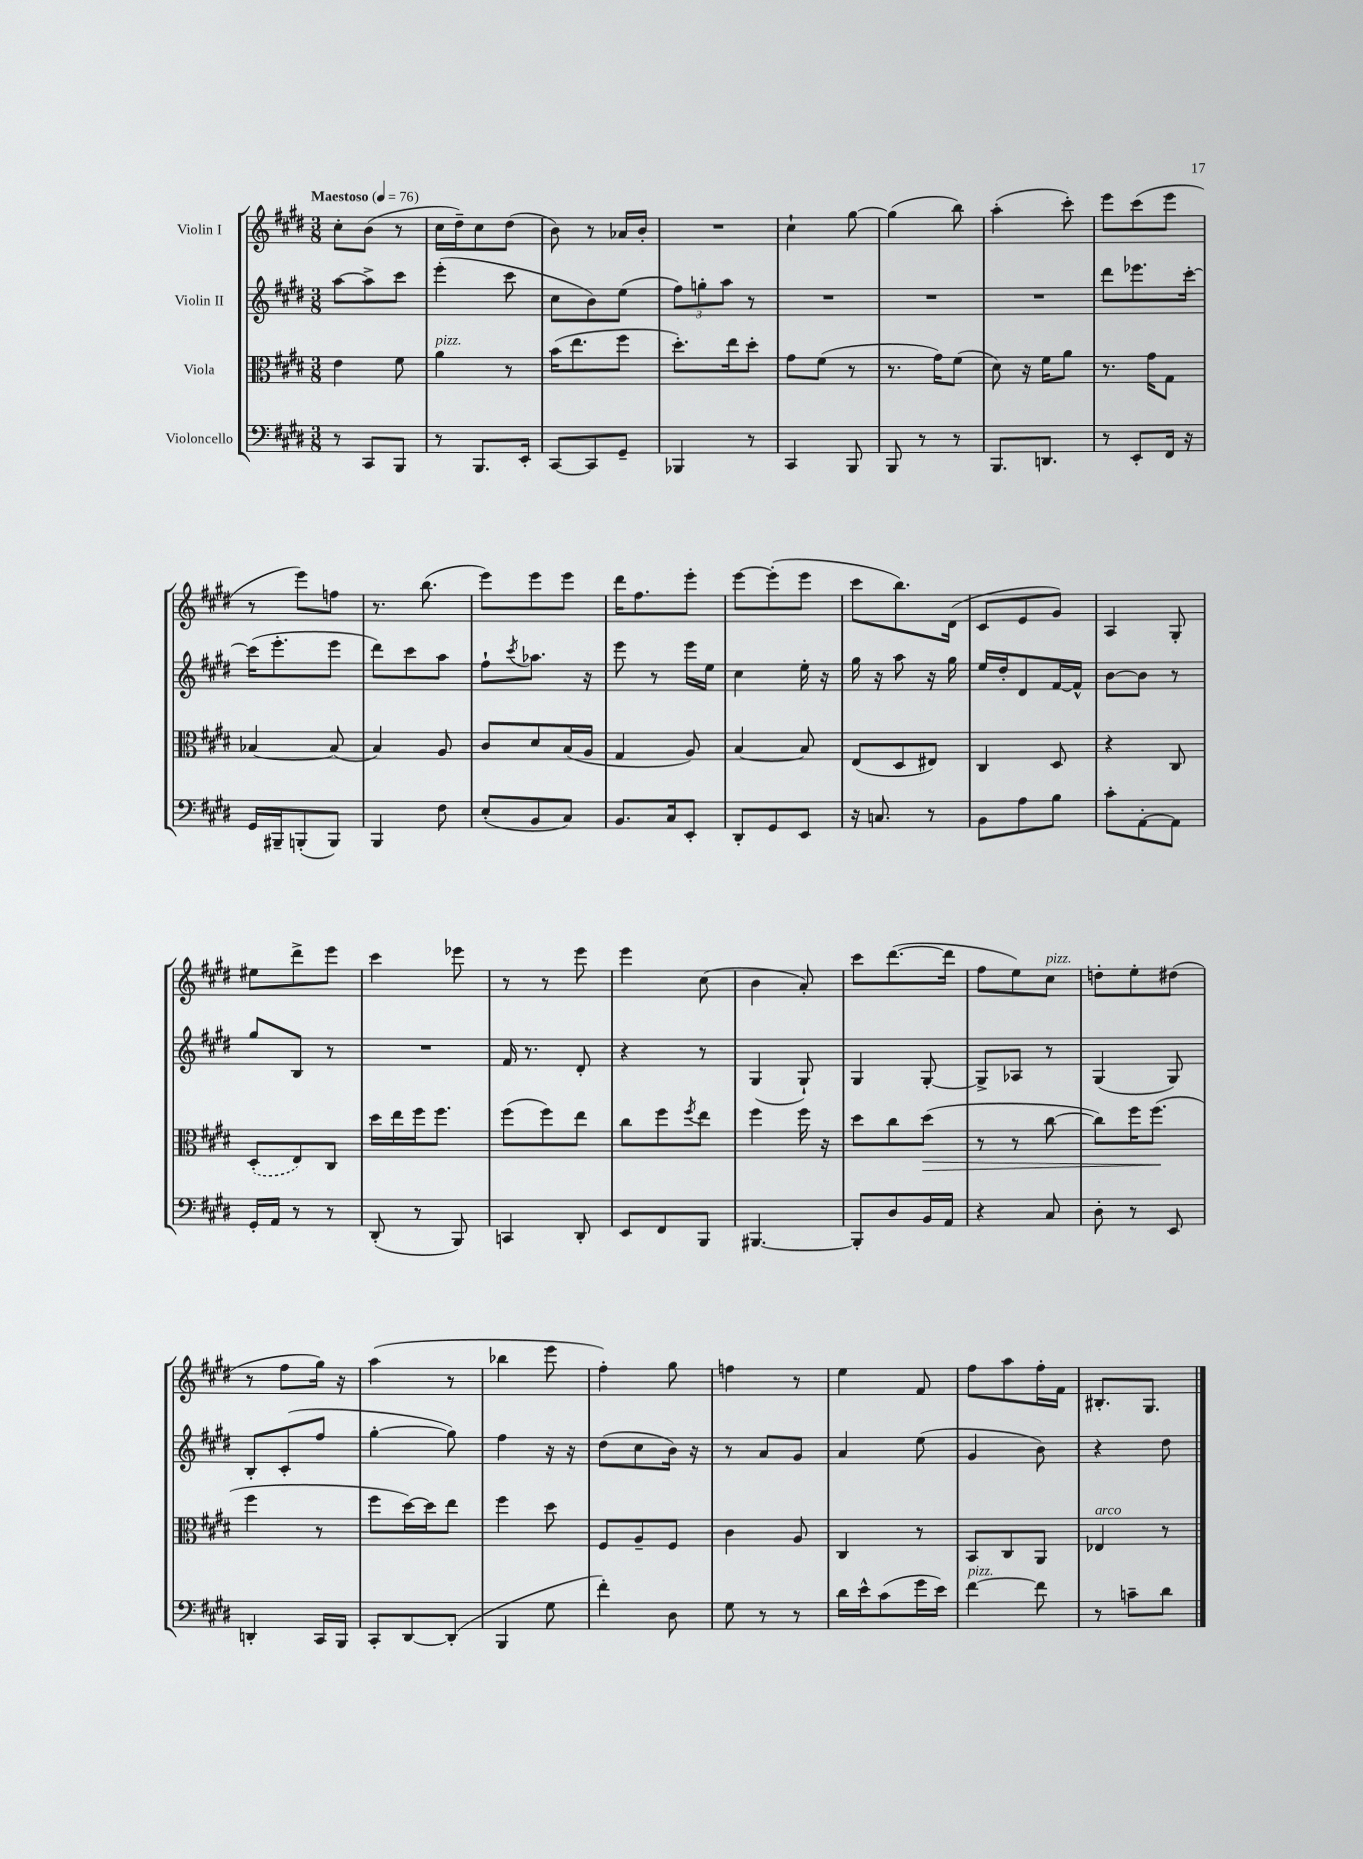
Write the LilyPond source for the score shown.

<<
\new StaffGroup <<
\new Staff = "s0" \with { instrumentName = "Violin I" } {
    \clef treble \key e \major \numericTimeSignature \time 3/8 \tempo "Maestoso" 4 = 76
    cis''8-. b'8( r8 |
    cis''16 dis''16--) cis''8 dis''8( |
    b'8) r8 aes'16 b'16-. |
    R4. |
    cis''4-! gis''8~ |
    gis''4( b''8) |
    a''4-.( cis'''8-.) |
    e'''8 cis'''8( e'''8 |
    r8 e'''8) f''8 |
    r8. b''8.( |
    e'''8) e'''8 e'''8 |
    dis'''16 fis''8. e'''8-. |
    e'''8~ e'''8-.( e'''8 |
    cis'''8 b''8.) dis'16( |
    cis'8 e'8 gis'8) |
    a4 gis8-. |
    eis''8 dis'''8-> e'''8 |
    cis'''4 ees'''8 |
    r8 r8 e'''8 |
    e'''4 cis''8( |
    b'4 a'8-.) |
    cis'''8 dis'''8.~( dis'''16 |
    fis''8 e''8) cis''8^\markup { \italic "pizz." } |
    d''8-. e''8-. dis''8( |
    r8 fis''8 gis''16) r16 |
    a''4( r8 |
    bes''4 e'''8 |
    fis''4-.) gis''8 |
    f''4 r8 |
    e''4 fis'8 |
    fis''8 a''8 fis''16-. fis'16 |
    bis8.-. gis8. \bar "|." |
}
\new Staff = "s1" \with { instrumentName = "Violin II" } {
    \clef treble \key e \major \numericTimeSignature \time 3/8
    a''8~ a''8-> cis'''8 |
    e'''4-.( cis'''8 |
    cis''8 b'8) e''8( |
    \tuplet 3/2 { fis''8) g''8-. a''8 } r8 |
    R4. |
    R4. |
    R4. |
    dis'''8 ees'''8. cis'''16~-. |
    cis'''16( e'''8.-. e'''8 |
    dis'''8) cis'''8 a''8 |
    fis''8-! \acciaccatura { cis'''8 } aes''8. r16 |
    e'''8 r8 e'''16 e''16 |
    cis''4 e''16-. r16 |
    gis''16 r16 a''8 r16 gis''16 |
    e''16 dis''16-. dis'8 fis'16~ fis'16-^ |
    b'8~ b'8 r8 |
    gis''8 b8 r8 |
    R4. |
    fis'16 r8. dis'8-. |
    r4 r8 |
    gis4( gis8-!) |
    gis4 gis8~-. |
    gis8-> aes8 r8 |
    gis4( gis8) |
    b8-. cis'8-.( fis''8 |
    gis''4~-. gis''8) |
    fis''4 r16 r16 |
    dis''8( cis''8 b'16) r16 |
    r8 a'8 gis'8 |
    a'4 e''8( |
    gis'4 b'8) |
    r4 dis''8 \bar "|." |
}
\new Staff = "s2" \with { instrumentName = "Viola" } {
    \clef alto \key e \major \numericTimeSignature \time 3/8
    e'4 fis'8 |
    a'4^\markup { \italic "pizz." } r8 |
    b'16( e''8. fis''8 |
    dis''8.-.) e''16 dis''8-. |
    gis'8 fis'8( r8 |
    r8. gis'16) fis'8( |
    dis'8) r16 fis'16 a'8 |
    r8. gis'16 gis8 |
    bes4~ bes8( |
    b4) a8 |
    cis'8 dis'8 b16( a16 |
    gis4 a8) |
    b4~ b8 |
    e8( dis8 eis8) |
    cis4 dis8 |
    r4 cis8 |
    \once \slurDashed dis8-.( e8) cis8 |
    dis''16 e''16 fis''16 fis''8. |
    fis''8( fis''8) e''8 |
    cis''8 fis''8 \acciaccatura { fis''8 } e''8 |
    fis''4 fis''16 r16 |
    dis''8 cis''8 dis''8\>( |
    r8 r8 cis''8~ |
    cis''8) fis''16 fis''8.\!( |
    fis''4 r8 |
    fis''8 dis''16~) dis''16 e''8 |
    fis''4 dis''8 |
    fis8 a8-- fis8 |
    cis'4 a8 |
    cis4 r8 |
    b,8 cis8 a,8 |
    ees4^\markup { \italic "arco" } r8 \bar "|." |
}
\new Staff = "s3" \with { instrumentName = "Violoncello" } {
    \clef bass \key e \major \numericTimeSignature \time 3/8
    r8 cis,8 b,,8 |
    r8 b,,8. e,16-. |
    cis,8~ cis,8 gis,8-- |
    bes,,4 r8 |
    cis,4 b,,8 |
    b,,8 r8 r8 |
    b,,8. d,8. |
    r8 e,8-. fis,16 r16 |
    gis,16 bis,,16-- b,,8-.( b,,8) |
    b,,4 fis8 |
    e8-.( b,8 cis8) |
    b,8. cis16 e,8-. |
    dis,8-. gis,8 e,8 |
    r16 c8. r8 |
    b,8 a8 b8 |
    cis'8-. a,8~-. a,8 |
    gis,16-. a,16 r8 r8 |
    dis,8-.( r8 b,,8) |
    c,4 dis,8-. |
    e,8 fis,8 b,,8 |
    bis,,4.~ |
    bis,,8-. dis8 b,16 a,16 |
    r4 cis8 |
    dis8-. r8 e,8 |
    d,4-. cis,16 b,,16 |
    cis,8-. dis,8~ dis,8-.( |
    b,,4 gis8 |
    fis'4-.) dis8 |
    gis8 r8 r8 |
    dis'16 e'16-^ cis'8( gis'16 e'16) |
    fis'4~^\markup { \italic "pizz." } fis'8 |
    r8 c'8-- dis'8 \bar "|." |
}
>>
>>
\layout { \context { \Score \remove "Bar_number_engraver" } }
